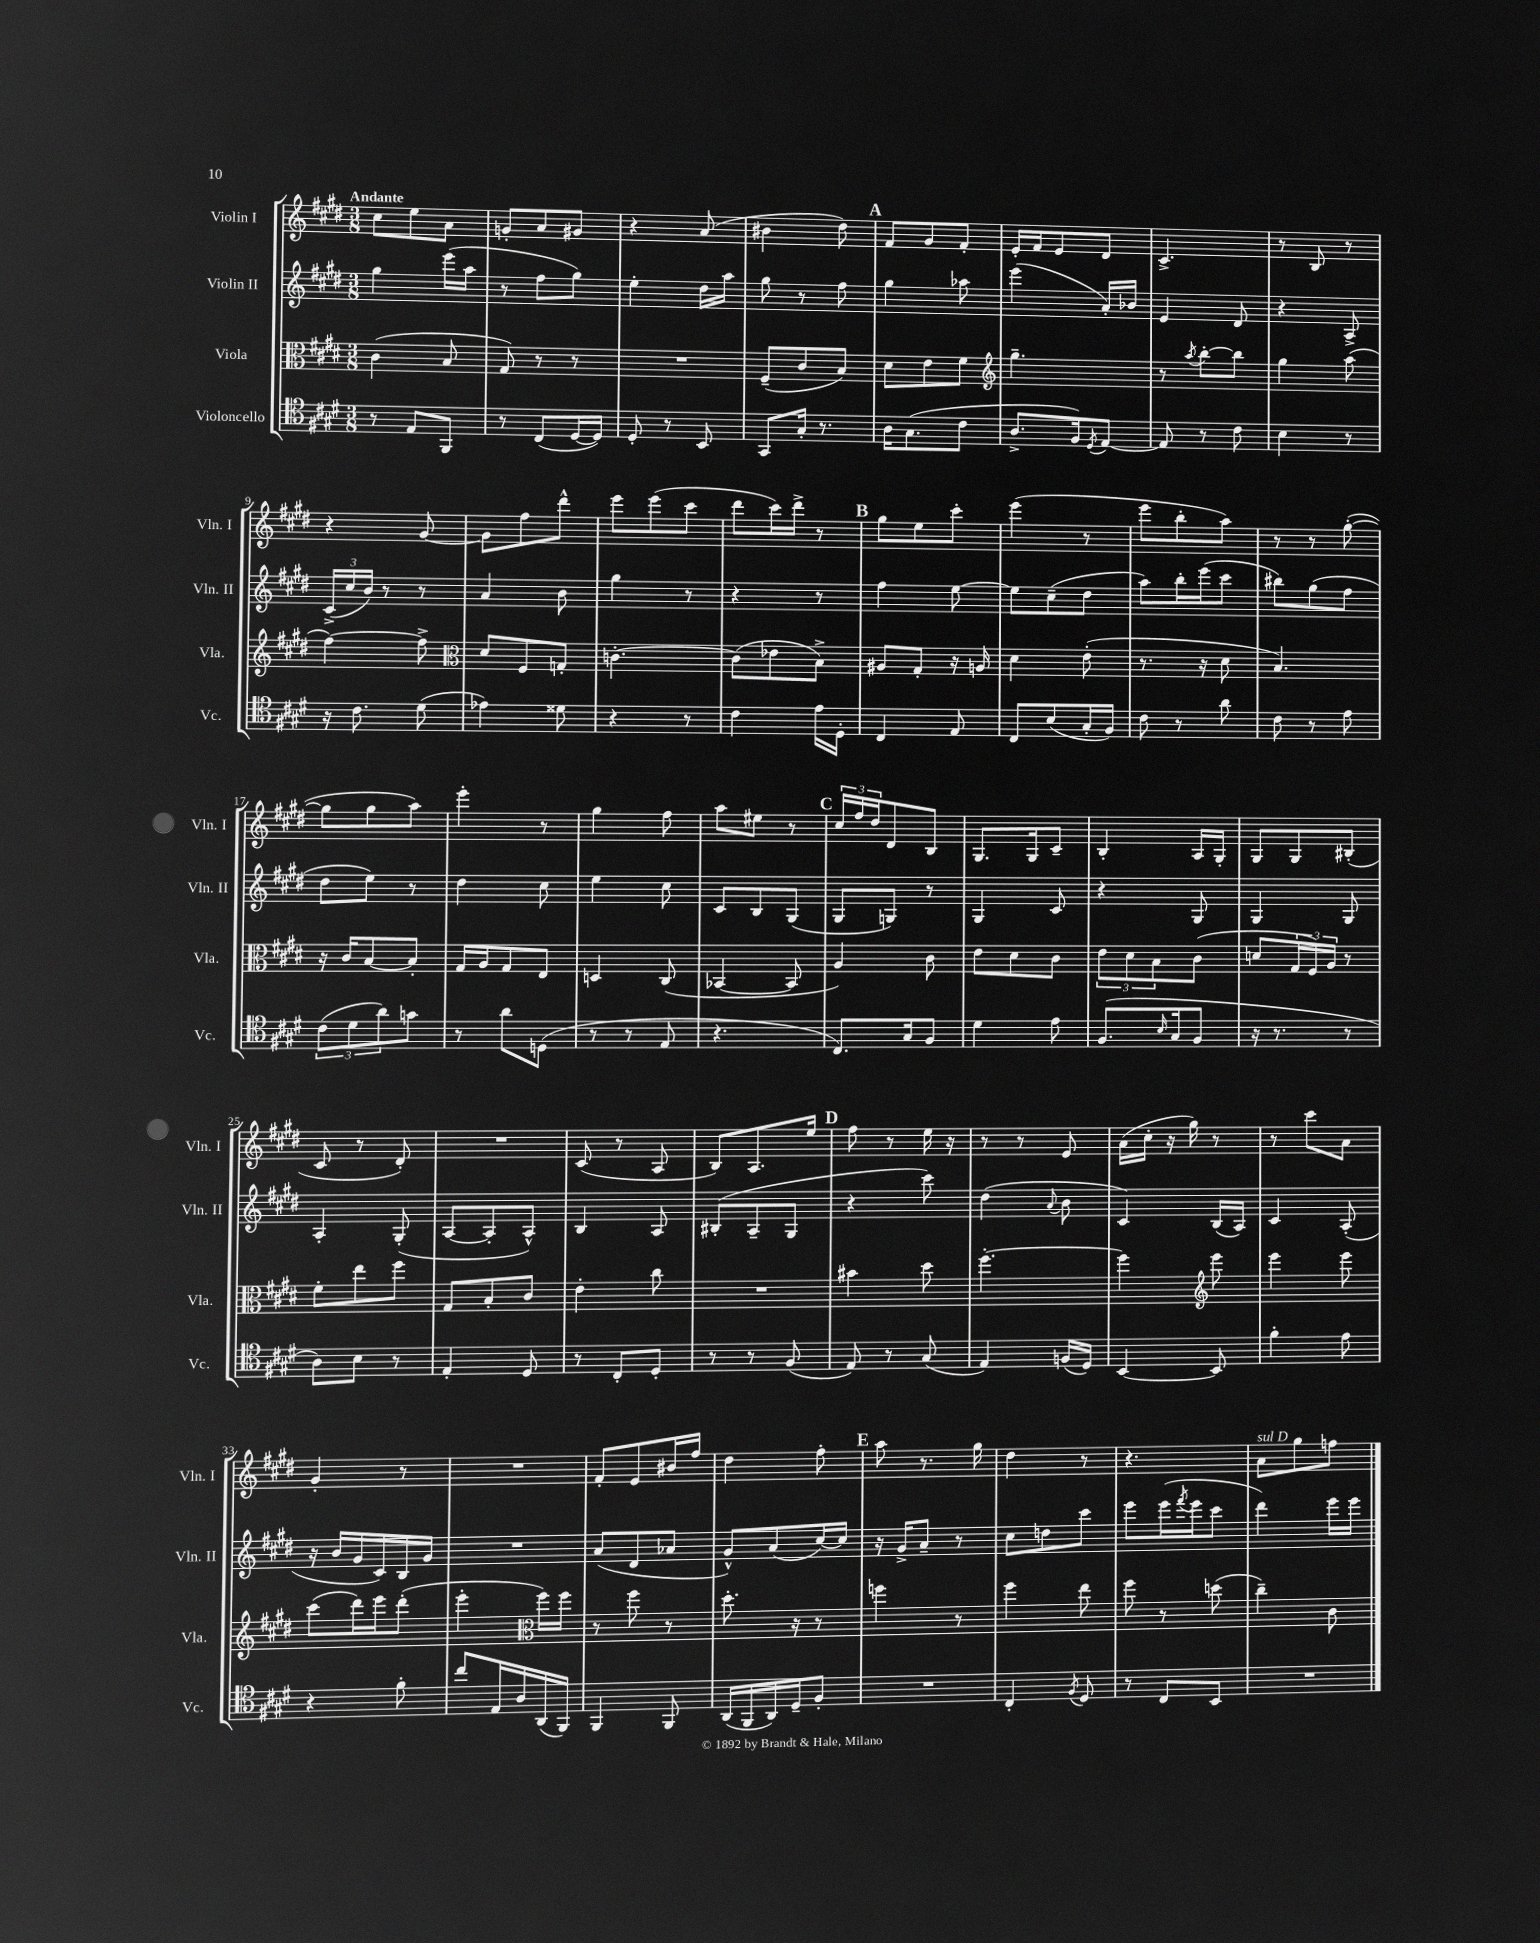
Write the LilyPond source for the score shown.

<<
\new StaffGroup <<
\new Staff = "s0" \with { instrumentName = "Violin I" shortInstrumentName = "Vln. I" } {
    \clef treble \key e \major \numericTimeSignature \time 3/8 \tempo "Andante"
    cis''8 e''8 a'8 |
    g'8-. a'8 gis'8 |
    r4 a'8( |
    bis'4 dis''8) |
    \mark \markup { \bold "A" } fis'8 gis'8 fis'8-. |
    e'16-. fis'16 e'8 dis'8 |
    cis'4.-> |
    r8 b8 r8 |
    r4 gis'8~ |
    gis'8 fis''8 dis'''8-^ |
    e'''8 e'''8( cis'''8 |
    dis'''8 cis'''16) dis'''16-> r8 |
    \mark \markup { \bold "B" } gis''8 e''8 cis'''8-. |
    e'''4( r8 |
    e'''8 b''8-. a''8) |
    r8 r8 gis''8~-.( |
    gis''8 gis''8 a''8) |
    e'''4-. r8 |
    gis''4 fis''8 |
    a''8 eis''8 r8 |
    \mark \markup { \bold "C" } \tuplet 3/2 { cis''16 fis''16 dis''16 } dis'8 b8 |
    gis8. gis16 cis'8-- |
    b4-. a16 gis16-. |
    gis8 gis8 bis8-.( |
    cis'8 r8 dis'8-.) |
    R4. |
    cis'8( r8 a8 |
    b8) a8. e''16 |
    \mark \markup { \bold "D" } fis''8 r8 e''16 r16 |
    r8 r8 e'8 |
    a'16( cis''16-. r16 gis''16) r8 |
    r8 cis'''8 a'8 |
    gis'4-. r8 |
    R4. |
    fis'8-. e'8 bis'16 fis''16 |
    dis''4 fis''8-. |
    \mark \markup { \bold "E" } a''8 r8. gis''16 |
    dis''4 r8 |
    r4. |
    a'8^\markup { \italic "sul D" } gis''8 f''8 \bar "|." |
}
\new Staff = "s1" \with { instrumentName = "Violin II" shortInstrumentName = "Vln. II" } {
    \clef treble \key e \major \numericTimeSignature \time 3/8
    gis''4 e'''16( a''16 |
    r8 fis''8 gis''8) |
    e''4-. dis''16 a''16 |
    gis''8 r8 fis''8 |
    \mark \markup { \bold "A" } gis''4 aes''8 |
    e'''4( a'16-.) bes'16 |
    e'4 dis'8 |
    r4 a8-> |
    \tuplet 3/2 { cis'16->( cis''16 b'16) } r8 r8 |
    a'4 b'8 |
    gis''4 r8 |
    r4 r8 |
    \mark \markup { \bold "B" } fis''4 e''8~ |
    e''8 cis''8--( dis''8 |
    a''8) b''16-. e'''16( cis'''8 |
    bis''8) gis''8( fis''8 |
    dis''8 e''8) r8 |
    dis''4 cis''8 |
    e''4 cis''8 |
    cis'8 b8 gis8( |
    \mark \markup { \bold "C" } gis8 g8) r8 |
    gis4 cis'8 |
    r4 gis8 |
    gis4 gis8 |
    a4-. gis8-.( |
    a8~ a8-. a8-^) |
    b4 a8 |
    bis8-.( a8-- gis8 |
    \mark \markup { \bold "D" } r4 cis'''8) |
    dis''4( \appoggiatura { a'8 } b'8 |
    cis'4) b16( a16) |
    cis'4 a8-.( |
    r16 b'16 gis'16 cis'16) b16 gis'16 |
    R4. |
    a'8( dis'8 aes'8 |
    gis'8-^) a'8( cis''16~) cis''16 |
    \mark \markup { \bold "E" } r16 gis'16-> a'8-- r8 |
    cis''8 d''8 cis'''8 |
    e'''8 e'''16( \acciaccatura { fis'''8 } e'''16 cis'''8 |
    dis'''4) e'''16 e'''16 \bar "|." |
}
\new Staff = "s2" \with { instrumentName = "Viola" shortInstrumentName = "Vla." } {
    \clef alto \key e \major \numericTimeSignature \time 3/8
    cis'4( b8 |
    gis8) r8 r8 |
    R4. |
    fis8--( cis'8 b8) |
    \mark \markup { \bold "A" } dis'8 e'8 fis'8 |
    \clef treble gis''4.-- |
    r8 \acciaccatura { a''8 } b''8~-. b''8 |
    gis''4 a''8( |
    fis''4~) fis''8-> |
    \clef alto dis'8 fis8 g8-. |
    c'4.~-. |
    c'8( ees'8 b8->) |
    \mark \markup { \bold "B" } ais8 gis8-. r16 a16 |
    dis'4 e'8-.( |
    r8. r16 dis'8 |
    b4.) |
    r16 cis'16 b8~ b8-. |
    gis16 a16 gis8 e8 |
    d4 cis8( |
    bes,4~ bes,8 |
    \mark \markup { \bold "C" } a4) cis'8 |
    e'8 dis'8 cis'8 |
    \tuplet 3/2 { e'8 dis'8 b8 } cis'8( |
    d'8 \tuplet 3/2 { gis16 fis16) a16 } r8 |
    fis'8-. e''8 fis''8 |
    gis8 b8-. cis'8 |
    e'4-. cis''8 |
    R4. |
    \mark \markup { \bold "D" } bis'4 dis''8 |
    fis''4.~-. |
    fis''4 \clef treble e'''8 |
    e'''4 e'''8 |
    cis'''8( dis'''16) e'''16 dis'''8-.( |
    e'''4-. \clef alto fis''16) fis''16 |
    r8 fis''8 r8 |
    dis''8.-. r16 r8 |
    \mark \markup { \bold "E" } f''4 r8 |
    fis''4 e''8 |
    fis''8 r8 d''8( |
    cis''4--) cis'8 \bar "|." |
}
\new Staff = "s3" \with { instrumentName = "Violoncello" shortInstrumentName = "Vc." } {
    \clef tenor \key e \major \numericTimeSignature \time 3/8
    r8 e8 fis,8 |
    r8 cis8( dis16~ dis16) |
    dis8-. r8 b,8 |
    gis,8 gis16-. r8. |
    \mark \markup { \bold "A" } a16 gis8.( cis'8 |
    a8.-> fis16) \acciaccatura { dis8 } e8~ |
    e8 r8 cis'8 |
    b4 r8 |
    r16 cis'8. dis'8( |
    ees'4) disis'8 |
    r4 r8 |
    cis'4 e'16 dis16-. |
    \mark \markup { \bold "B" } cis4 e8 |
    cis8 b8( gis16-. fis16) |
    cis'8 r8 a'8 |
    cis'8 r8 e'8 |
    \tuplet 3/2 { cis'8( dis'8 a'8) } g'8 |
    r8 a'8 d8( |
    r8 r8 e8 |
    r4. |
    \mark \markup { \bold "C" } cis8.) gis16 fis8 |
    dis'4 e'8 |
    fis8.( \grace { b16 } gis16 fis8 |
    r16 r8. r8 |
    a8) b8 r8 |
    e4-. dis8 |
    r8 cis8-. dis8-. |
    r8 r8 fis8( |
    \mark \markup { \bold "D" } e8) r8 gis8( |
    e4) f16( dis16) |
    b,4~ b,8 |
    fis'4-. e'8 |
    r4 fis'8-. |
    cis''8 e16 a16 a,16( fis,16) |
    fis,4 fis,8 |
    a,16( fis,16 a,16) dis16-- fis8-. |
    \mark \markup { \bold "E" } R4. |
    cis4-. \acciaccatura { fis8 } dis8 |
    r8 cis8 b,8 |
    R4. \bar "|." |
}
>>
>>
